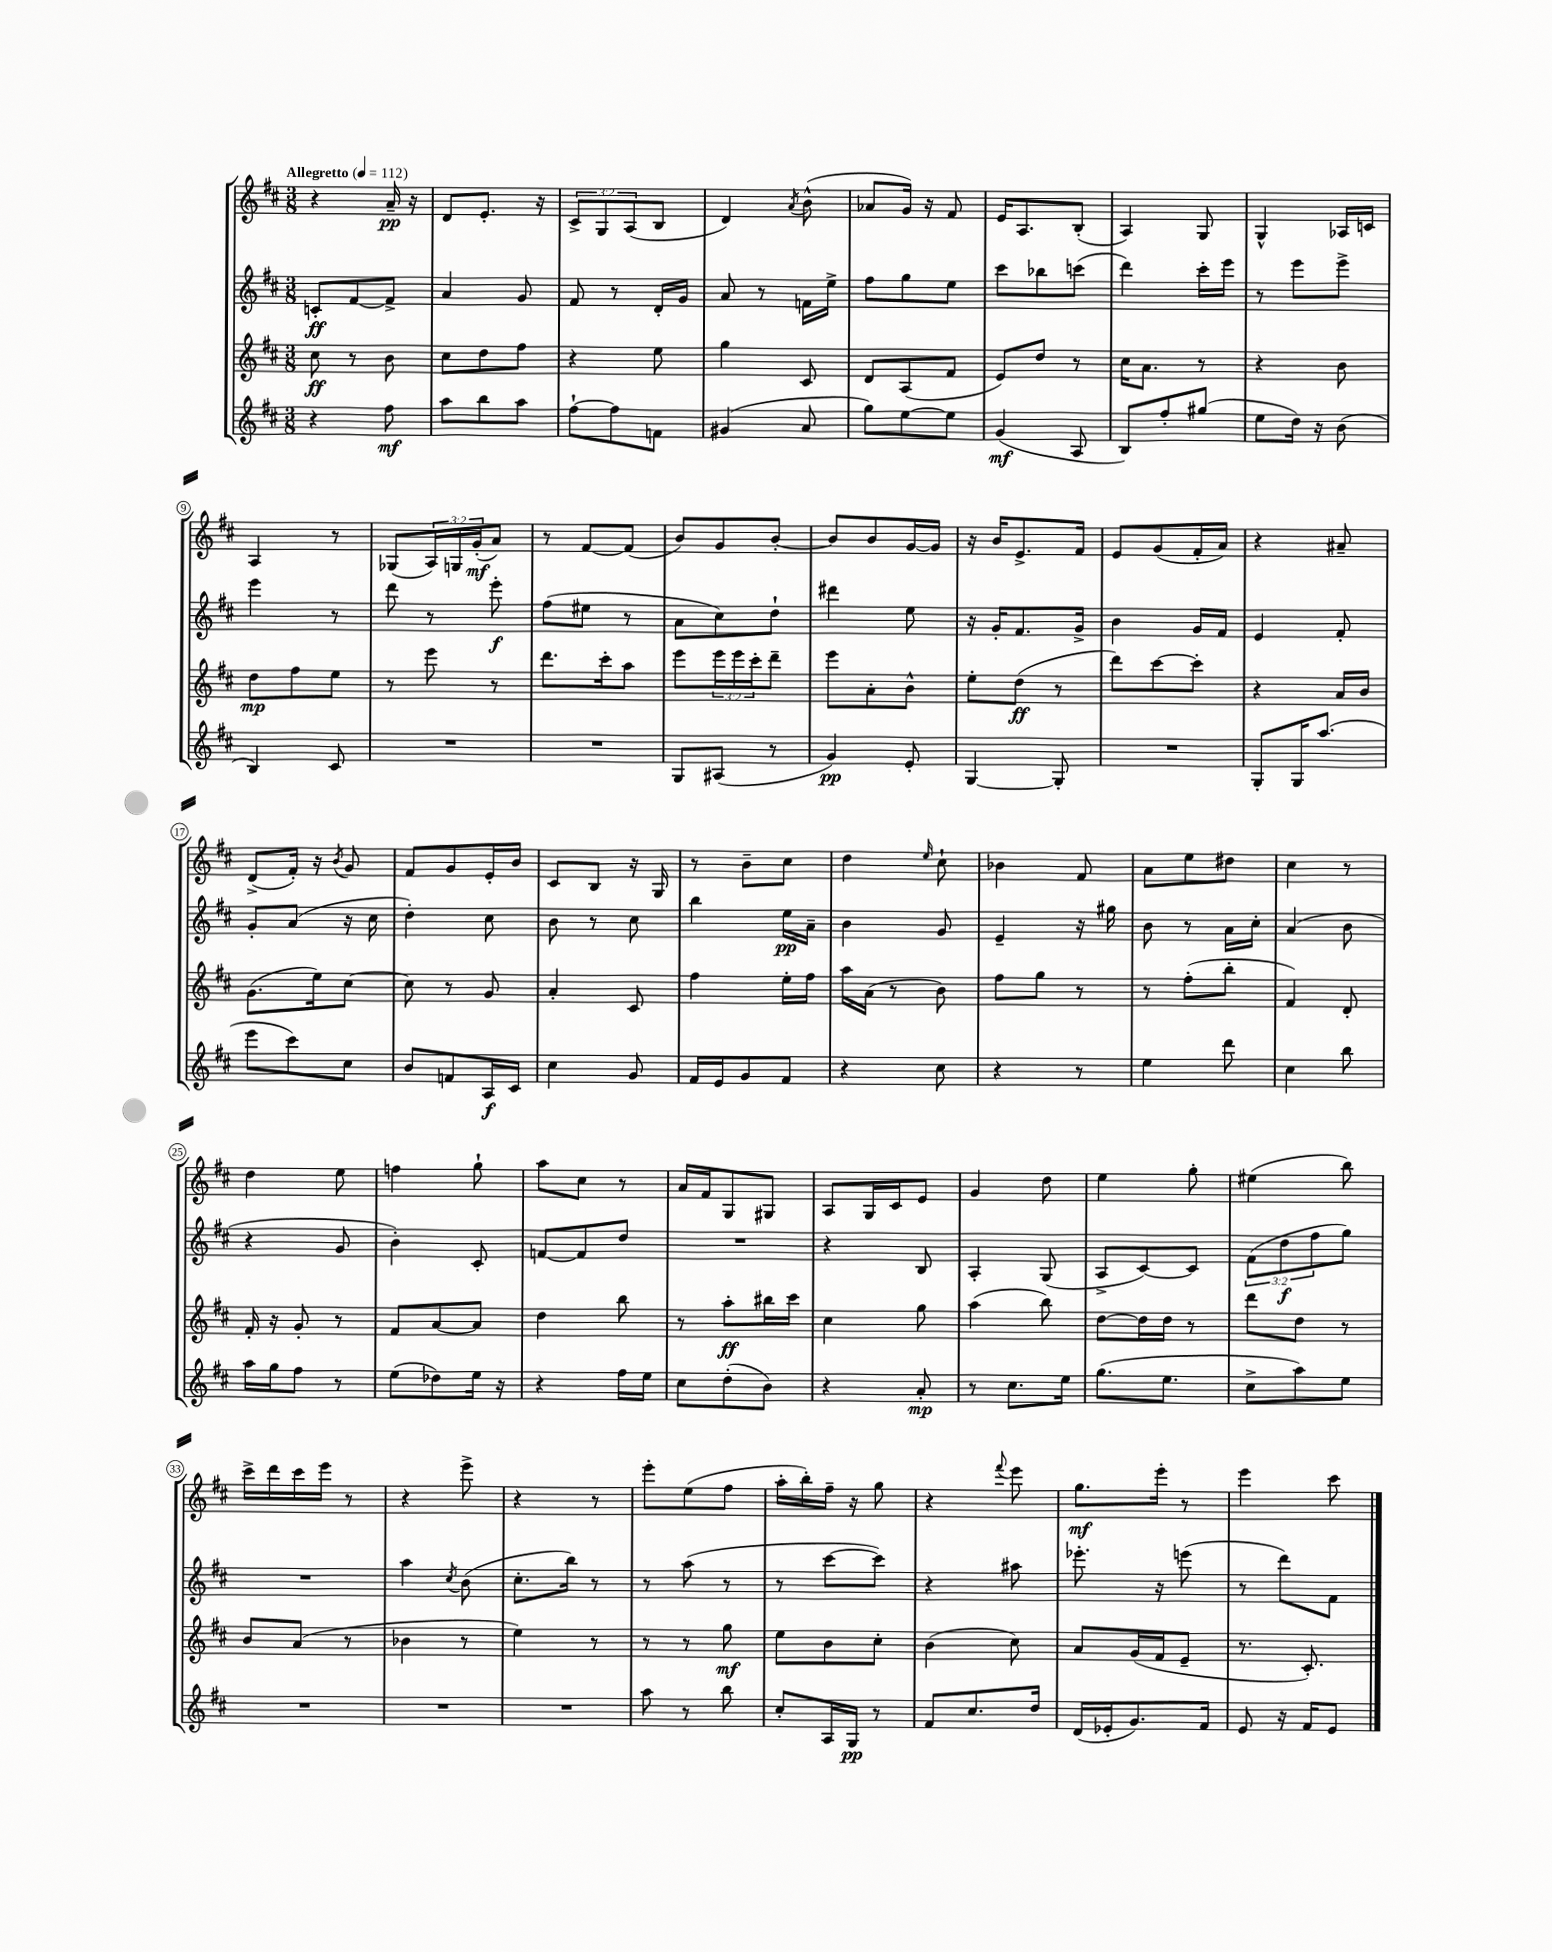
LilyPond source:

<<
\new StaffGroup <<
\new Staff = "s0" {
    \clef treble \key d \major \numericTimeSignature \time 3/8 \override Staff.TupletNumber.text = #tuplet-number::calc-fraction-text \tempo "Allegretto" 4 = 112
    r4 a'16--\pp r16 |
    d'8 e'8.-. r16 |
    \tuplet 3/2 { cis'8-> g8 a8( } b8 |
    d'4) \acciaccatura { a'8 } b'8-^( |
    aes'8 g'16) r16 fis'8 |
    e'16 a8. b8-.( |
    a4) g8 |
    g4-^ aes16 c'16 |
    a4 r8 |
    ges8( \tuplet 3/2 { a16) g16 g'16-.\mf( } a'8) |
    r8 fis'8~ fis'8( |
    b'8) g'8 b'8~-. |
    b'8 b'8 g'16~ g'16 |
    r16 b'16 e'8.-> fis'16 |
    e'8 g'8( fis'16-. a'16) |
    r4 ais'8-- |
    d'8->( fis'16-.) r16 \acciaccatura { b'8 } g'8 |
    fis'8 g'8 e'16-. b'16 |
    cis'8 b8 r16 g16 |
    r8 b'8-- cis''8 |
    d''4 \grace { e''16 } cis''8-! |
    bes'4 fis'8 |
    a'8 e''8 dis''8 |
    cis''4 r8 |
    d''4 e''8 |
    f''4 g''8-! |
    a''8 cis''8 r8 |
    a'16 fis'16 g8 gis8 |
    a8 g16 cis'16 e'8 |
    g'4 d''8 |
    e''4 g''8-. |
    eis''4( b''8) |
    cis'''16-> d'''16 cis'''16 e'''16 r8 |
    r4 e'''8-> |
    r4 r8 |
    e'''8-. e''8( fis''8 |
    a''16-. b''16-.) fis''16-- r16 g''8 |
    r4 \appoggiatura { fis'''8 } e'''8 |
    g''8.\mf e'''16-. r8 |
    e'''4 cis'''8 \bar "|." |
}
\new Staff = "s1" {
    \clef treble \key d \major \numericTimeSignature \time 3/8 \override Staff.TupletNumber.text = #tuplet-number::calc-fraction-text
    c'8-.\ff fis'8~ fis'8-> |
    a'4 g'8 |
    fis'8 r8 d'16-. g'16 |
    a'8 r8 f'16 e''16-> |
    fis''8 g''8 e''8 |
    cis'''8 bes''8 c'''8( |
    d'''4) cis'''16-. e'''16 |
    r8 e'''8 e'''8-> |
    e'''4 r8 |
    d'''8 r8 e'''8-.\f |
    fis''8( eis''8 r8 |
    a'8 cis''8) d''8-! |
    dis'''4 e''8 |
    r16 g'16-. fis'8. g'16-> |
    b'4 g'16 fis'16 |
    e'4 fis'8-. |
    g'8-. a'8( r16 cis''16 |
    d''4-.) cis''8 |
    b'8 r8 cis''8 |
    b''4 e''16\pp a'16-- |
    b'4 g'8 |
    e'4-- r16 gis''16 |
    b'8 r8 a'16 cis''16-. |
    a'4( b'8 |
    r4 g'8 |
    b'4-.) cis'8-. |
    f'8~ f'8 d''8 |
    R4. |
    r4 b8 |
    a4-. g8( |
    a8-> cis'8~) cis'8 |
    \tuplet 3/2 { fis'8( d''8\f fis''8 } g''8) |
    R4. |
    a''4 \acciaccatura { cis''8 } b'8( |
    cis''8.-. b''16) r8 |
    r8 a''8( r8 |
    r8 cis'''8~ cis'''8) |
    r4 ais''8 |
    ees'''8.-. r16 e'''8( |
    r8 d'''8) fis'8 \bar "|." |
}
\new Staff = "s2" {
    \clef treble \key d \major \numericTimeSignature \time 3/8 \override Staff.TupletNumber.text = #tuplet-number::calc-fraction-text
    cis''8\ff r8 b'8 |
    cis''8 d''8 fis''8 |
    r4 e''8 |
    g''4 cis'8 |
    d'8 a8( fis'8 |
    e'8) d''8 r8 |
    cis''16 a'8. r8 |
    r4 b'8 |
    d''8\mp fis''8 e''8 |
    r8 e'''8 r8 |
    d'''8. cis'''16-. a''8 |
    e'''8 \tuplet 3/2 { e'''16 e'''16 cis'''16-. } d'''8-- |
    e'''8 a'8-. b'8-^ |
    e''8-. d''8\ff( r8 |
    d'''8) cis'''8~ cis'''8-. |
    r4 a'16 b'16 |
    g'8.( e''16) cis''8~ |
    cis''8 r8 g'8 |
    a'4-. cis'8 |
    fis''4 e''16-. fis''16 |
    a''16 a'16( r8 b'8) |
    fis''8 g''8 r8 |
    r8 fis''8-.( b''8-. |
    fis'4) d'8-. |
    fis'16-. r16 g'8-. r8 |
    fis'8 a'8~ a'8 |
    d''4 b''8 |
    r8 a''8-.\ff bis''16 cis'''16 |
    cis''4 g''8 |
    a''4( b''8) |
    d''8~ d''16 d''16 r8 |
    d'''8 d''8 r8 |
    b'8 a'8( r8 |
    bes'4 r8 |
    e''4) r8 |
    r8 r8 g''8\mf |
    e''8 b'8 cis''8-. |
    b'4( cis''8) |
    a'8 g'16( fis'16 e'8-- |
    r8. cis'8.-.) \bar "|." |
}
\new Staff = "s3" {
    \clef treble \key d \major \numericTimeSignature \time 3/8
    r4 fis''8\mf |
    a''8 b''8 a''8 |
    fis''8~-! fis''8 f'8 |
    gis'4( a'8 |
    g''8) e''8~ e''8 |
    g'4\mf( a8 |
    b8) fis''8-. gis''8( |
    e''8 d''16) r16 b'8( |
    b4) cis'8 |
    R4. |
    R4. |
    g8 ais8( r8 |
    g'4\pp) e'8-. |
    g4~ g8-. |
    R4. |
    g8-. g16 a''8.( |
    e'''8 cis'''8) cis''8 |
    b'8 f'8 a16\f cis'16 |
    cis''4 g'8 |
    fis'16 e'16 g'8 fis'8 |
    r4 cis''8 |
    r4 r8 |
    e''4 d'''8 |
    cis''4 b''8 |
    a''16 g''16 fis''8 r8 |
    e''8( des''8) e''16 r16 |
    r4 fis''16 e''16 |
    cis''8 d''8-.( b'8) |
    r4 a'8-.\mp |
    r8 cis''8. e''16 |
    g''8.( e''8. |
    cis''8-> a''8) e''8 |
    R4. |
    R4. |
    R4. |
    a''8 r8 b''8 |
    cis''8-. a16 g16\pp r8 |
    fis'8 cis''8. d''16 |
    d'16( ees'16-. g'8.) fis'16 |
    e'8 r16 fis'16 e'8 \bar "|." |
}
>>
>>
\layout { \context { \Score \override BarNumber.stencil = #(make-stencil-circler 0.1 0.3 ly:text-interface::print) } }
